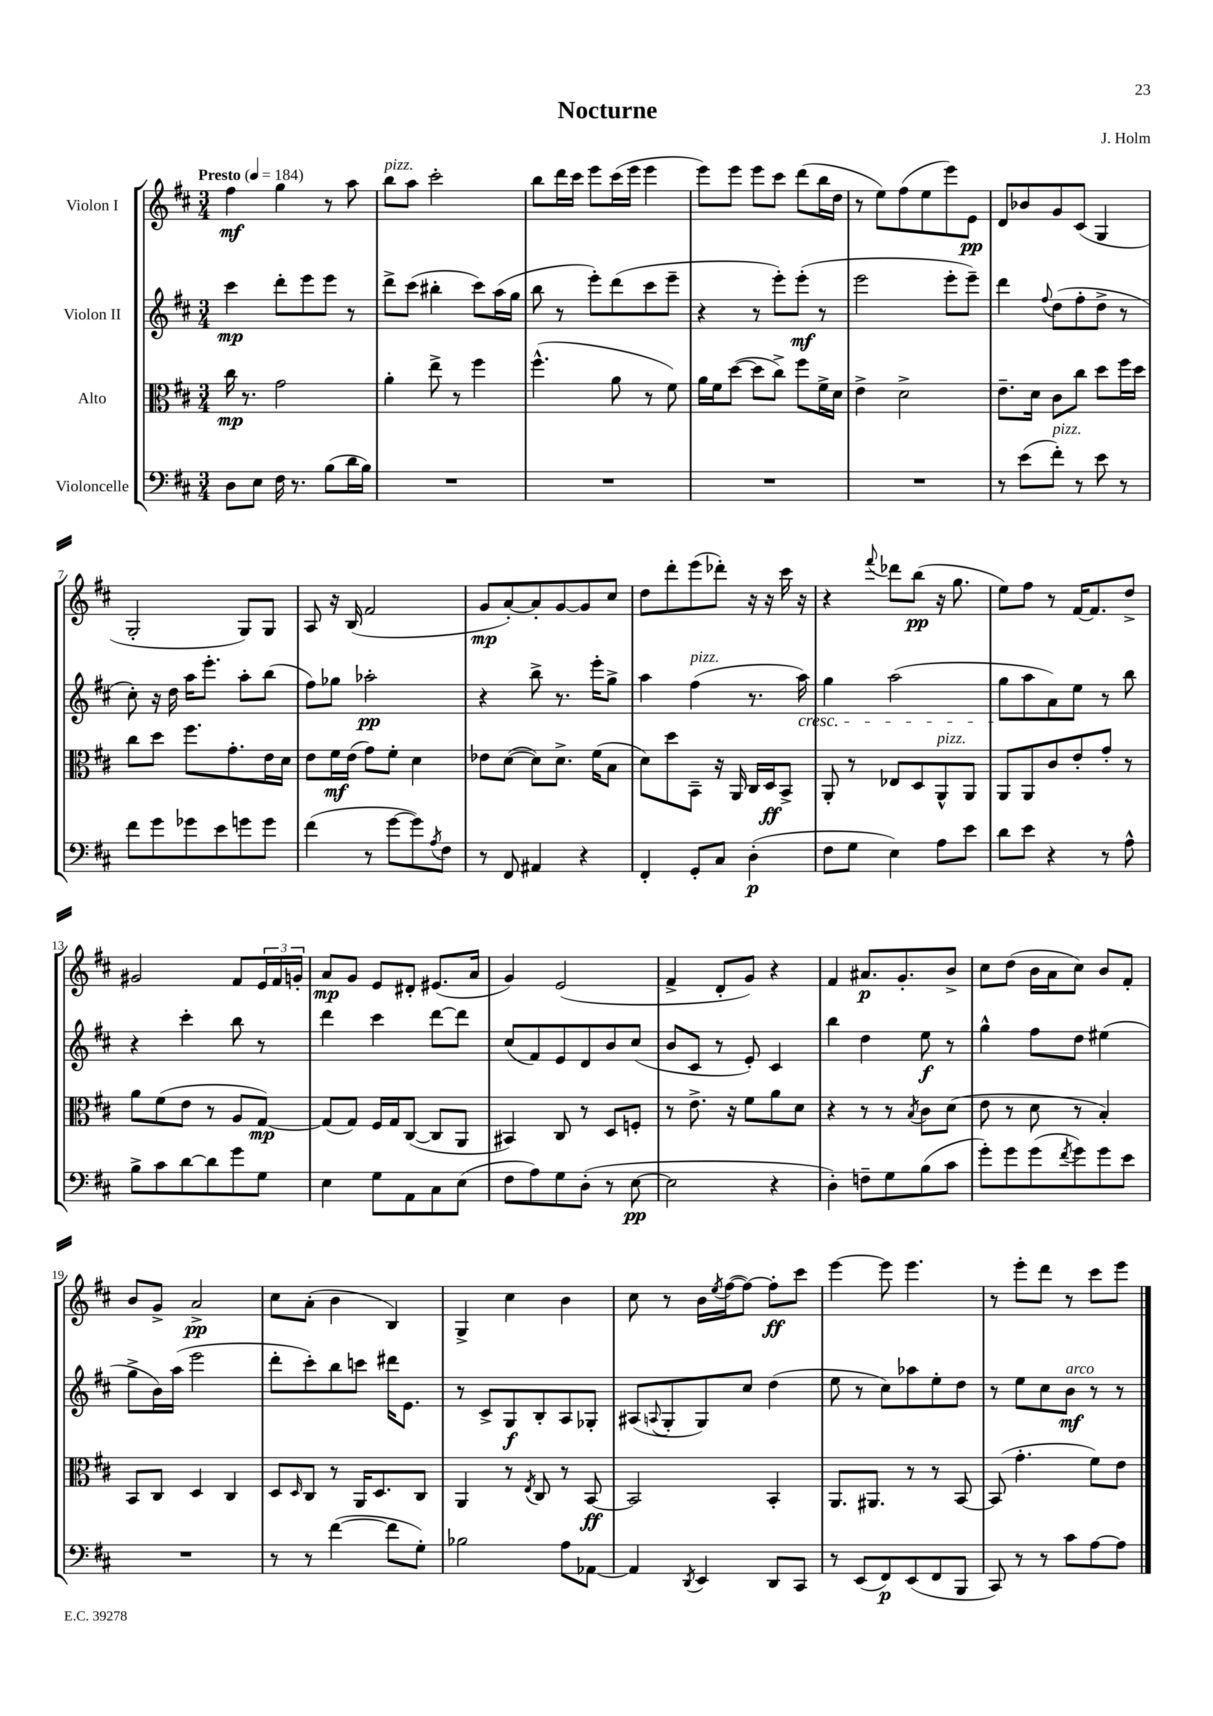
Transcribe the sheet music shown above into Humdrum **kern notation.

**kern	**kern	**kern	**kern
*staff4	*staff3	*staff2	*staff1
*clefF4	*clefC3	*clefG2	*clefG2
*k[f#c#]	*k[f#c#]	*k[f#c#]	*k[f#c#]
*M3/4	*M3/4	*M3/4	*M3/4
*MM184	*MM184	*MM184	*MM184
8D	16cc#	4ccc#	4ff#
.	8.r	.	.
8E	.	.	.
16F#	2g	8ddd'	4gg
8.r	.	.	.
.	.	8eee	.
(8B	.	8eee	8r
16d	.	8r	8aa
16B)	.	.	.
=	=	=	=
2.r	4a'	8ddd^	8bb
.	.	(8ccc#	8aa
.	8ee^	4bb#'	2ccc#'
.	8r	.	.
.	4ff#	8ccc#)	.
.	.	(16aa	.
.	.	16gg	.
=	=	=	=
2.r	(4.ff#^^	8bb	8bb
.	.	8r	16ddd
.	.	.	16ccc#
.	.	8eee')	8eee
.	8a	(8ddd	(16ccc#
.	.	.	16eee
.	8r	8ccc#	4eee
.	8f#)	8eee~	.
=	=	=	=
2.r	16a	4r	8eee)
.	16f#	.	.
.	([8dd	.	8eee
.	8dd]	8r	8eee
.	8cc#^)	8eee')	8ccc#
.	8ff#	(8eee'	(8ddd
.	16f#^	8r	16bb
.	16d	.	16dd
=	=	=	=
2.r	4e^	2eee	8r
.	.	.	8ee)
.	2d^	.	(8ff#
.	.	.	8ee
.	.	8eee'	8eee)
.	.	8eee~)	8e
=	=	=	=
8r	8.e~	4ddd	8d
(8e	.	.	8b-
.	16d	.	.
.	.	8qqff#	.
8f#')	8c#	(8dd	8g
8r	8cc#	8ff#'	(8c#
8e	8dd	8dd^	4G
8r	16ff#	8r	.
.	16dd	.	.
=	=	=	=
8f#	8cc#	8cc#')	2G'
8g	8dd	16r	.
.	.	16dd	.
8g-	8.ff#	16aa	.
.	.	8.eee'	.
8e	.	.	.
.	8.g'	.	.
8g	.	8aa'	8G)
8g	16e	(8bb	8G
.	16d	.	.
=	=	=	=
(4f#	8e	8ff#)	8A
.	16f#	8gg-	16r
.	(16e	.	(16B
8r	8g)	2aa-'	2f#
[8g	8f#'	.	.
8g])	4d	.	.
8qA	.	.	.
8F#	.	.	.
=	=	=	=
8r	8e-	4r	8g
8FF#	([8d	.	[8a')
4AA#	8d])	8bb^	8a']
.	8.d^	8.r	[8g
4r	.	.	8g]
.	(16f#	16eee'	.
.	8B	8gg^	8cc#
=	=	=	=
4FF#'	8d)	4aa	8dd
.	8dd	.	8ddd'
8GG'	8BB~	(4ff#	(8eee
8C#	16r	.	8ddd-')
.	16AA	.	.
(4D'	16C#	8.r	16r
.	16D	.	16r
.	8BB^	.	16ccc#
.	.	16aa)	16r
=	=	=	=
8F#	8AA'	4gg	4r
8G	8r	.	.
.	.	.	8qqfff#
4E)	8E-	(2aa	8ddd-
.	8D	.	(8bb
8A	8AA^^	.	16r
.	.	.	8.gg
8e	8AA	.	.
=	=	=	=
8d	8AA	8gg	8ee)
8e	8AA	8aa	8ff#
4r	8c#	8a)	8r
.	8e'	8ee	[16f#
.	.	.	8.f#]
8r	8g'	8r	.
8A^^	8r	8bb	8dd^
=	=	=	=
8B^	8a	4r	2g#
8c#	(8f#	.	.
[8d	8e	4ccc#'	.
8d]	8r	.	.
8g	8A	8bb	8f#
8G	[8G)	8r	24e
.	.	.	24f#
.	.	.	24g'
=	=	=	=
4E	(8G]	4ddd	8a
.	8G)	.	8g
8G	16F#	4ccc#	8e
.	16G	.	.
8AA	([8C#	.	8d#'
8C#	8C#]	[8ddd	(8.e#
(8E	8AA	8ddd]	.
.	.	.	16a
=	=	=	=
8F#	4BB#)	(8cc#	4g)
8A)	.	8f#)	.
8G	8C#	8e	(2e
(8D'	8r	8d	.
8r	8D	8b	.
[8E	8F'	(8cc#	.
=	=	=	=
2E]	8r	8b	4f#^
.	8.e^	8c#	.
.	.	8r	8d'
.	16r	.	.
.	8f#	8e')	8g)
4r	8a	4c#	4r
.	8d	.	.
=	=	=	=
4D')	4r	4bb	4f#
8F~	8r	4dd	8.a#
8G	8r	.	.
.	.	.	8.g'
.	8qB	.	.
(8B	8c#	8ee	.
8c#	(8d	8r	8b^
=	=	=	=
8g')	8e	4gg^^	8cc#
8g	8r	.	(8dd
(8g	8d	8ff#	16b
.	.	.	16a
8qf#	.	.	.
8g)	8r	8dd	8cc#)
8g	4B')	(4ee#	8b
8e	.	.	8f#'
=	=	=	=
2.r	8BB	8gg^	8b
.	8C#	16b)	8g^
.	.	(16aa	.
.	4D	2eee	2a^
.	4C#	.	.
=	=	=	=
8r	8D	8ddd'	8cc#
.	16qqD	.	.
8r	8C#	8ccc#')	(8a'
([4f#	8r	8bb	4b
.	16AA	8ccc	.
.	8.D	.	.
8f#]	.	16ddd#	4B)
.	.	8.e	.
8G')	8C#	.	.
=	=	=	=
2B-	4AA	8r	4G^
.	.	8c#^	.
.	8r	8G	4cc#
.	8qE	.	.
.	8C#	8B'	.
8A	8r	8A	4b
[8AA-	[8BB	8G-'	.
=	=	=	=
4AA-]	2BB]	(8A#	8cc#
.	.	8qqA	.
.	.	8G'	8r
8qDD	.	.	.
4EE	.	8G)	16b
.	.	.	8qee
.	.	.	([16ff#
.	.	8cc#	8ff#_)
8DD	4BB'	(4dd	8ff#']
8CC#	.	.	8ccc#
=	=	=	=
8r	8.AA	8ee	[4eee
(8EE	.	8r	.
.	8.AA#	.	.
8FF#)	.	8cc#)	8eee]
(8EE	8r	8aa-	4.eee
8FF#	8r	8ee'	.
8BBB	[8BB	8dd	.
=	=	=	=
8CC#)	(8BB]	8r	8r
8r	4.g'	8ee	8eee'
8r	.	8cc#	8ddd
8c#	.	8b	8r
[8A	8f#)	8r	8ccc#
8A]	8e	8r	8eee
==	==	==	==
*-	*-	*-	*-
